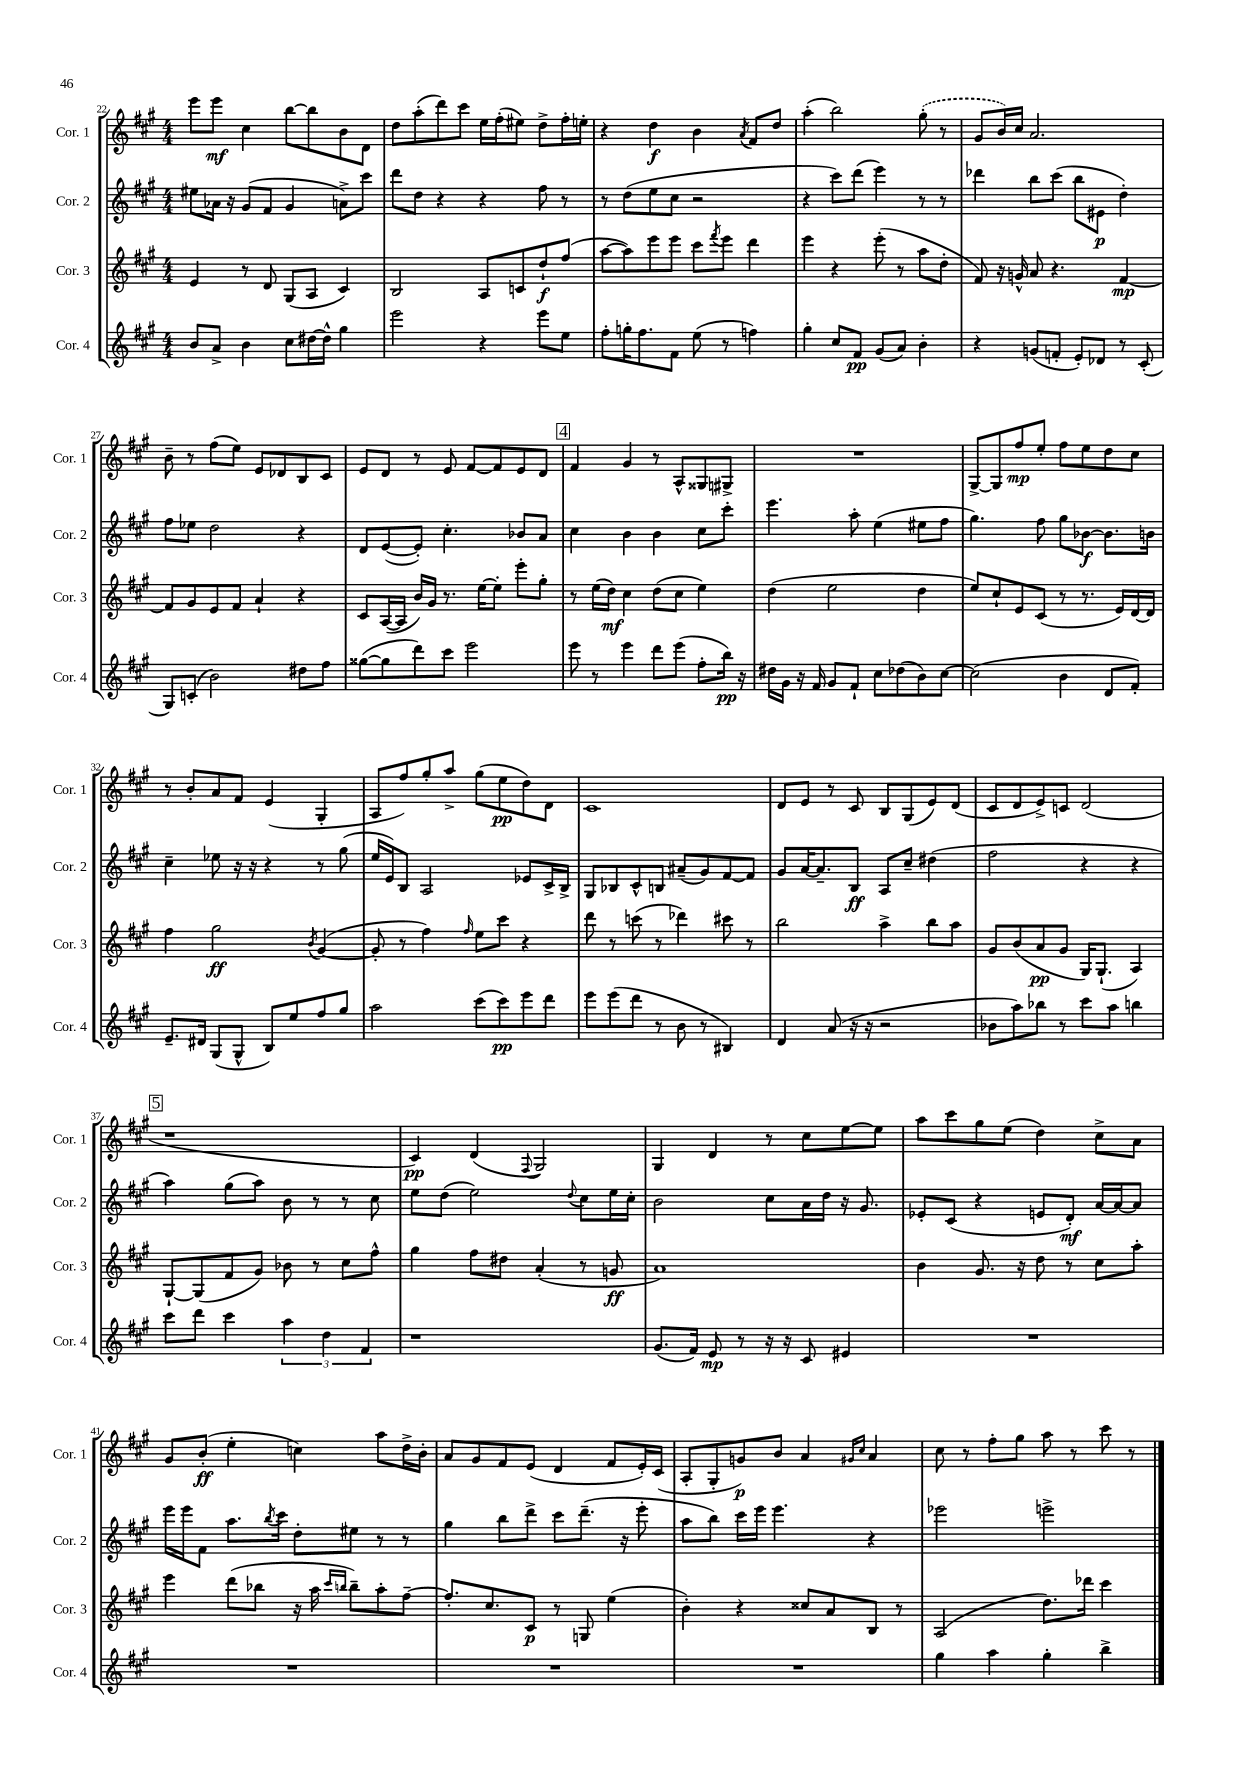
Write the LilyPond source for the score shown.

<<
\new StaffGroup <<
\new Staff = "s0" \with { instrumentName = "Cor. 1" shortInstrumentName = "Cor. 1" } {
    \clef treble \key a \major \numericTimeSignature \time 4/4
    e'''8 e'''8\mf cis''4 b''8~ b''8 b'8 d'8 |
    d''8 a''8-.( d'''8) cis'''8 e''16 fis''16-.( eis''8) d''8-> fis''16-. e''16-. |
    r4 d''4\f b'4 \acciaccatura { a'8 } fis'8 d''8 |
    a''4-.( b''2) \once \slurDashed gis''8-.( r8 |
    gis'8 b'16) cis''16 a'2. |
    b'8-- r8 fis''8( e''8) e'8 des'8 b8 cis'8 |
    e'8 d'8 r8 e'8 fis'8~ fis'8 e'8 d'8 |
    \mark \markup { \box "4" } fis'4 gis'4 r8 a8-^ gisis8 gis8-> |
    R1 |
    gis8~-> gis8 fis''8\mp e''8-. fis''8 e''8 d''8 cis''8 |
    r8 b'8-. a'8 fis'8 e'4( gis4-. |
    a8 fis''8) gis''8-. a''8-> gis''8( e''8\pp d''8) d'8 |
    cis'1 |
    d'8 e'8 r8 cis'8 b8 gis8( e'8) d'8( |
    cis'8 d'8 e'8->) c'8 d'2( |
    \mark \markup { \box "5" } r1 |
    cis'4\pp) d'4( \appoggiatura { fis8 } gis2) |
    gis4 d'4 r8 cis''8 e''8~ e''8 |
    a''8 cis'''8 gis''8 e''8( d''4) cis''8-> a'8 |
    gis'8 b'8-.\ff( e''4-. c''4) a''8 d''16-> b'16-. |
    a'8 gis'8 fis'8 e'8( d'4 fis'8 e'16-.) cis'16( |
    a8-. gis8-. g'8\p) b'8 a'4 \grace { gis'16 cis''16 } a'4 |
    cis''8 r8 fis''8-. gis''8 a''8 r8 cis'''8 r8 \bar "|." |
}
\new Staff = "s1" \with { instrumentName = "Cor. 2" shortInstrumentName = "Cor. 2" } {
    \clef treble \key a \major \numericTimeSignature \time 4/4
    eis''8 aes'16 r16 gis'8( fis'8 gis'4 a'8->) cis'''8 |
    d'''8 d''8 r4 r4 fis''8 r8 |
    r8 d''8( e''8 cis''8 r2 |
    r4 cis'''8) d'''8( e'''4) r8 r8 |
    des'''4 b''8 cis'''8( b''8 eis'8\p d''4-.) |
    fis''8 ees''8 d''2 r4 |
    d'8 e'8~( e'8-.) cis''4.-. bes'8 a'8 |
    \mark \markup { \box "4" } cis''4 b'4 b'4 cis''8 cis'''8-. |
    e'''4. a''8-. e''4( eis''8 fis''8 |
    gis''4.) fis''8 gis''8 bes'8~\f bes'8. b'16 |
    cis''4-- ees''8 r16 r16 r4 r8 gis''8( |
    e''16 e'16) b8 a2 ees'8 cis'16-> b16-> |
    gis8 bes8 cis'8-^ b8 ais'8--( gis'8) fis'8~ fis'8 |
    gis'8 a'16~ a'8.-- b8\ff a8 cis''8-- dis''4( |
    fis''2 r4 r4 |
    \mark \markup { \box "5" } a''4) gis''8( a''8) b'8 r8 r8 cis''8 |
    e''8 d''8( e''2) \appoggiatura { d''8 } cis''8 e''16 cis''16-. |
    b'2 cis''8 a'16 d''16 r16 gis'8. |
    ees'8-. cis'8( r4 e'8 d'8-.\mf) a'16~ a'16~ a'8 |
    e'''16 e'''16 fis'8 a''8. \acciaccatura { b''8 } cis'''16 d''8-. eis''8 r8 r8 |
    gis''4 b''8 d'''8-> cis'''8 d'''8.--( r16 e'''8-. |
    a''8 b''8) cis'''16 e'''16 e'''4. r4 |
    ees'''2 e'''2-> \bar "|." |
}
\new Staff = "s2" \with { instrumentName = "Cor. 3" shortInstrumentName = "Cor. 3" } {
    \clef treble \key a \major \numericTimeSignature \time 4/4
    e'4 r8 d'8 gis8( a8 cis'4) |
    b2 a8 c'8 d''8-!\f fis''8( |
    a''8~ a''8) e'''8 e'''8 cis'''8 \acciaccatura { fis'''8 } e'''8 d'''4 |
    e'''4 r4 e'''8-.( r8 a''8 d''8-. |
    fis'8) r16 g'16-^ a'8 r4. fis'4~\mp |
    fis'8 gis'8 e'8 fis'8 a'4-! r4 |
    cis'8 a16~( a16 b'16) gis'16 r8. e''16~ e''8-. e'''8-. gis''8-. |
    \mark \markup { \box "4" } r8 e''16( d''16\mf) cis''4 d''8( cis''8 e''4) |
    d''4( e''2 d''4 |
    e''8) cis''8-! e'8 cis'8( r8 r8. e'16) d'16~ d'16 |
    fis''4 gis''2\ff \acciaccatura { b'8 } gis'4~( |
    gis'8-. r8 fis''4) \grace { fis''16 } e''8 cis'''8 r4 |
    d'''8 r8 c'''8( r8 des'''4) cis'''8 r8 |
    b''2 a''4-> b''8 a''8 |
    gis'8 b'8( a'8\pp gis'8 gis16) gis8.-!( a4) |
    \mark \markup { \box "5" } gis8~-! gis8( fis'8 gis'8) bes'8 r8 cis''8 fis''8-^ |
    gis''4 fis''8 dis''8 a'4-.( r8 g'8\ff |
    a'1) |
    b'4 gis'8. r16 d''8 r8 cis''8 a''8-. |
    e'''4 d'''8( bes''8 r16 a''16 \grace { cis'''16 b''16 } b''8--) a''8-. fis''8~-- |
    fis''8.-. cis''8. cis'8\p r8 g8 e''4( |
    b'4-.) r4 cisis''8 a'8 b8 r8 |
    a2( d''8.) des'''16 cis'''4 \bar "|." |
}
\new Staff = "s3" \with { instrumentName = "Cor. 4" shortInstrumentName = "Cor. 4" } {
    \clef treble \key a \major \numericTimeSignature \time 4/4
    b'8 a'8-> b'4 cis''8 dis''16~ dis''16-^ gis''4 |
    e'''2 r4 e'''8 e''8 |
    fis''8-. g''16-. fis''8. fis'8 e''8( r8 f''4) |
    gis''4-. cis''8 fis'8\pp gis'8( a'8) b'4-. |
    r4 g'8( f'8-. e'8-.) des'8 r8 cis'8-.( |
    gis8) c'8-.( b'2) dis''8 fis''8 |
    gisis''8~( gisis''8 d'''8) cis'''8 e'''2 |
    \mark \markup { \box "4" } e'''8 r8 e'''4 d'''8 e'''8( fis''8-. b''16\pp) r16 |
    dis''16 gis'16 r16 fis'16 gis'8 fis'8-! cis''8 des''8( b'8) cis''8~ |
    cis''2( b'4 d'8 fis'8-.) |
    e'8.-- dis'16 gis8( gis8-^ b8) e''8 fis''8 gis''8 |
    a''2 cis'''8( cis'''8\pp) e'''8 d'''8 |
    e'''8 e'''8( d'''8 r8 b'8 r8 bis4) |
    d'4 a'8( r16 r16 r2 |
    bes'8 a''8) bes''8 r8 cis'''8 a''8 b''4 |
    \mark \markup { \box "5" } cis'''8 d'''8 cis'''4 \tuplet 3/2 { a''4 d''4 fis'4 } |
    r1 |
    gis'8.( fis'16) e'8\mp r8 r16 r16 cis'8 eis'4 |
    R1 |
    R1 |
    R1 |
    R1 |
    gis''4 a''4 gis''4-. b''4-> \bar "|." |
}
>>
>>
\layout { \context { \Score currentBarNumber = #22 } }
